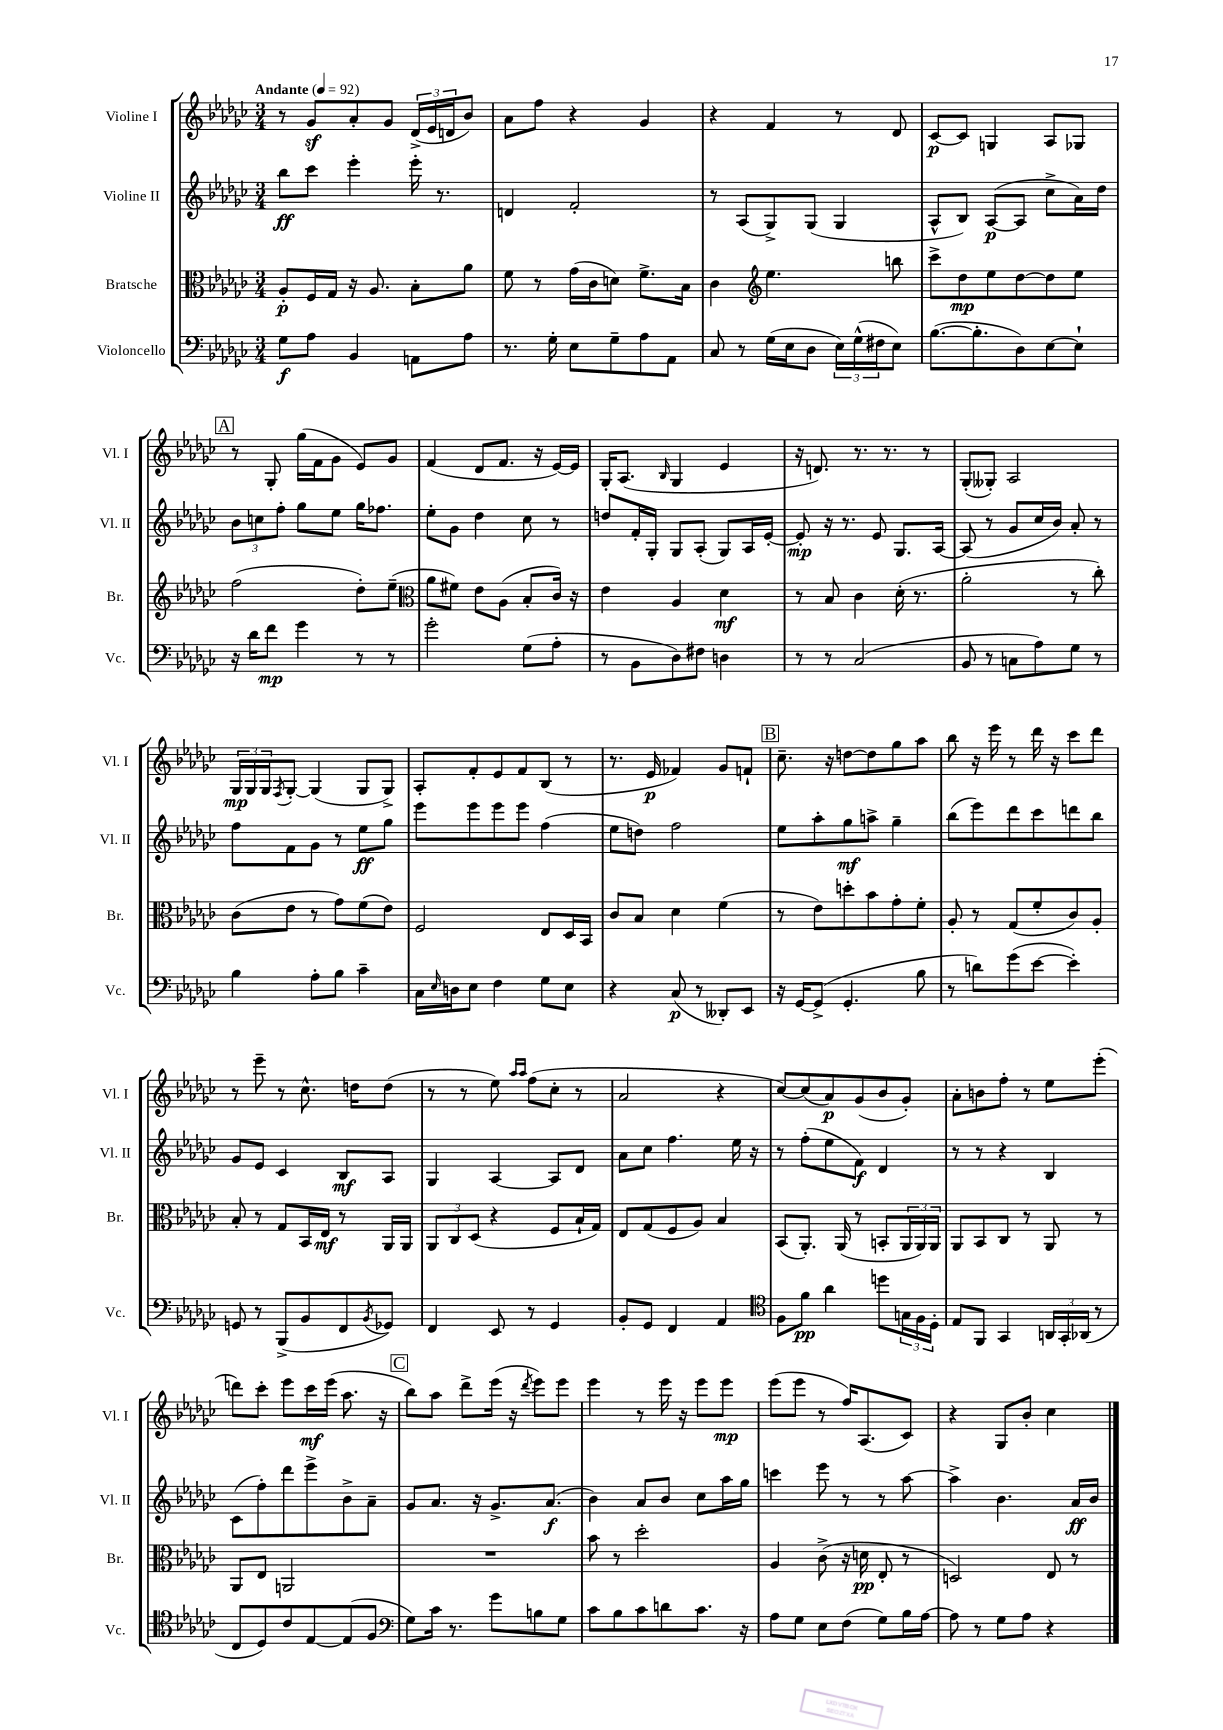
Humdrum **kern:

**kern	**kern	**kern	**kern
*staff4	*staff3	*staff2	*staff1
*clefF4	*clefC3	*clefG2	*clefG2
*k[b-e-a-d-g-c-]	*k[b-e-a-d-g-c-]	*k[b-e-a-d-g-c-]	*k[b-e-a-d-g-c-]
*M3/4	*M3/4	*M3/4	*M3/4
*MM92	*MM92	*MM92	*MM92
8G-\L	8A-'/L	8bb-\L	8r
8A-\J	16F/L	8ccc-\J	8g-/L
.	16G-/JJ	.	.
4BB-/	16r	4eee-'\	8a-'/
.	8.A-/	.	.
.	.	.	8g-/J
8AA\L	8B-'\L	16eee-'\	(24d-^/LL
.	.	.	24e-/
.	.	8.r	.
.	.	.	24d/J
8A-\J	8a-\J	.	8b-/J)
=	=	=	=
8.r	8f\	4d/	8a-\L
.	8r	.	8ff\J
16G-'\	.	.	.
8E-\L	(16g-\LL	2f'/	4r
.	16c-\J	.	.
8G-~\	8d\J)	.	.
8A-\	8.f^\L	.	4g-/
8AA-\J	.	.	.
.	16B-\Jk	.	.
=	=	=	=
8C-/	4c-\	8r	4r
8r	.	(8A-/L	.
*	*clefG2	*	*
(16G-\LL	4.ee-\	8G-^/)	4f/
16E-\J	.	.	.
8D-\J	.	(8G-/J	.
24E-\LL)	.	4G-/	8r
(24G-^^\	.	.	.
24F#\J	.	.	.
8E-\J)	8bb\	.	8d-/
=	=	=	=
([8.B-\L	8ccc-^\L	8A-^^/L	[8c-/L
.	8dd-\	8B-/J)	8c-/]J
8.B-'\]	.	.	.
.	8ee-\	([8A-/L	4G/
8D-\)	[8dd-\	8A-/]J	.
[8E-\	8dd-\]	8cc-^\L	8A-/L
8E-`\]J	8ee-\J	16a-\L)	8G-/J
.	.	16dd-\JJ	.
=	=	=	=
16r	(2ff\	12b-\L	8r
16d-\LK	.	.	.
.	.	12cc\	.
8f\J	.	.	8G-'/
.	.	12ff'\J	.
4g-\	.	8gg-\L	(16gg-\LL
.	.	.	16f\J
.	.	8ee-\J	8g-\J
8r	8dd-'\L)	16gg-\LK	8e-/L)
.	.	8.ff-\J	.
8r	(8ee-~\J	.	8g-/J
=	=	=	=
*	*clefC3	*	*
2g-'\	8a-\L	8ee-'\L	(4f/
.	8f#\J)	8g-\J	.
.	8e-\L	4dd-\	8d-/L
.	(8A-\J	.	8.f/J
(8G-\L	8B-'/L	8cc-\	.
.	.	.	16r
8A-'\J	16c-/Jk)	8r	[16e-/LL)
.	16r	.	16e-/]JJ
=	=	=	=
8r	4e-\	8dd/L	16G-'/LK
.	.	.	(8.A-/J
8BB-\L	.	16f'/L	.
.	.	16G-'/JJ	.
.	.	.	16qqB-/
8D-\)	4A-/	8G-/L	4G-/
8F#\J	.	(8A-'/J	.
4D\	4d-\	8G-/L)	4e-/
.	.	16A-/L	.
.	.	[16e-'/JJ	.
=	=	=	=
8r	8r	8e-'/]	16r
.	.	.	8.d/)
8r	8B-/	16r	.
.	.	8.r	.
(2C-/	4c-\	.	8.r
.	.	8e-/	.
.	.	.	8.r
.	(16d-'\	8.G-/L	.
.	8.r	.	.
.	.	.	8r
.	.	[16A-/Jk	.
=	=	=	=
8BB-/	2a-'\	(8A-/]	(8G-'/L
8r	.	8r	8G--'/J)
8C\L	.	8g-/L	2A-/
8A-\)	.	16cc-/L	.
.	.	16b-/JJ)	.
8G-\J	8r	8a-'/	.
8r	8cc-'\)	8r	.
=	=	=	=
4B-\	(8c-\L	8ff\L	24G-/LL
.	.	.	24G-/
.	.	.	24G-/J
.	.	.	8qF/
.	8e-\J	8f\	[8G-'/J
8A-'\L	8r	8g-\J	(4G-/]
8B-\J	8g-\L)	8r	.
4c-~\	(8f\	8ee-\L	8G-/L
.	8e-\J)	8gg-\J	8G-^/J)
=	=	=	=
16C-\LL	2F/	8eee-\L	8A-'/L
16qqE-/	.	.	.
16D\J	.	.	.
8E-\J	.	8eee-\	8f'/
4F\	.	8eee-\	8e-/
.	.	8eee-\J	8f/
8G-\L	8E-/L	(4ff\	(8B-/J
8E-\J	16D-/L	.	8r
.	16BB-/JJ	.	.
=	=	=	=
4r	8c-/L	8ee-\L	8.r
.	8B-/J	8dd\J)	.
.	.	.	16e-/
(8C-/	4d-\	2ff\	4f-/)
8r	.	.	.
8DD--'/L)	(4f\	.	8g-/L
8EE-/J	.	.	8f`/J
=	=	=	=
16r	8r	8ee-\L	8.cc-~\
[16GG-/LK	.	.	.
(8GG-^/]J	8e-\L)	8aa-'\	.
.	.	.	16r
4.GG-'/	8dd'\	8gg-\	[8dd\L
.	8b-\	8aa^\J	8dd\]
.	8g-'\	4gg-~\	8gg-\
8B-\	8f'\J	.	8aa-\J
=	=	=	=
8r	8A-'/	(8bb-\L	8bb-\
8d\L)	8r	8eee-\)	16r
.	.	.	16eee-\
(8g-\	(8G-/L	8ddd-\	8r
[8e-\J	8f'/	8ccc-\	16ddd-\
.	.	.	16r
4e-'\])	8c-/)	8ddd\	8ccc-\L
.	8A-'/J	8bb-\J	8ddd-\J
=	=	=	=
8GG/	8B-'/	8g-/L	8r
8r	8r	8e-/J	8eee-~\
(8BBB-^/L	8G-/L	4c-/	8r
8BB-/	16BB-/L	.	8.cc-^^\
.	16E-/JJ	.	.
8FF/	8r	8B-/L	.
.	.	.	16dd\LK
8qBB-/	.	.	.
8GG-/J)	16AA-/LL	8A-/J	(8dd\J
.	16AA-/JJ	.	.
=	=	=	=
4FF/	12AA-/L	4G-/	8r
.	12C-/	.	.
.	.	.	8r
.	(12D-/J	.	.
8EE-/	4r	[4A-/	8ee-\)
.	.	.	16qqaa-/LL
.	.	.	16qqaa-/JJ
8r	.	.	(8ff\L
4GG-/	8F/L	8A-/]L	8cc-'\J
.	16B-`/L	8d-/J	8r
.	16G-/JJ)	.	.
=	=	=	=
8BB-'/L	8E-/L	8a-\L	2a-/
8GG-/J	(8G-/	8cc-\J	.
4FF/	8F/	4.ff\	.
.	8A-/J)	.	.
4AA-/	4B-/	.	4r
.	.	16ee-\	.
.	.	16r	.
=	=	=	=
*clefC4	*	*	*
8F\L	(8BB-/L	8r	[8cc-/L)
8f\J	8.AA-'/J)	(8ff'\L	(8cc-/]
4a-\	.	8ee-\	8a-/)
.	(16AA-/	.	.
.	8r	8f\J)	(8g-/
8dd\L	8BB'/L	4d-/	8b-/
24G\L	24AA-/L	.	8g-'/J)
24F\	24AA-/)	.	.
24D-'\JJ	24AA-/JJ	.	.
=	=	=	=
8E-/L	8AA-/L	8r	8a-'\L
8FF/J	8BB-/	8r	8b\
4GG-/	8C-/J	4r	8ff'\J
.	8r	.	8r
24AA/LL	8AA-/	4B-/	8ee-\L
24GG-'/	.	.	.
(24AA-/JJ	.	.	.
8r	8r	.	(8eee-'\J
=	=	=	=
8C-/L	8AA-/L	(8c-\L	8ddd\L)
8D-/)	8E-/J	8ff'\)	8ccc-'\J
8c-/	2AA/	8ddd-\	8eee-\L
[8E-/	.	8eee-^\	16ccc-\L
.	.	.	(16eee-\JJ
(8E-/]	.	8b-^\	8.aa-\
8F/J	.	8a-~\J	.
.	.	.	16r
=	=	=	=
*clefF4	*	*	*
8G-\L)	2.r	8g-/L	8bb-\L)
16c-\Jk	.	8.a-/J	8aa-\J
8.r	.	.	.
.	.	.	8ddd-^\L
.	.	16r	.
8g-\L	.	8.g-^/L	(16eee-\Jk
.	.	.	16r
.	.	.	8qddd-/
8B\	.	.	8eee-\L)
.	.	(8.a-/J	.
8G-\J	.	.	8eee-\J
=	=	=	=
8c-\L	8b-\	4b-\)	4eee-\
8B-\	8r	.	.
8c-\	2dd-'\	8a-/L	8r
8d\	.	8b-/J	16eee-\
.	.	.	16r
8.c-\J	.	8cc-\L	8eee-\L
.	.	16aa-\L	8eee-\J
16r	.	16gg-\JJ	.
=	=	=	=
8A-\L	4A-/	4ccc\	(8eee-\L
8G-\J	.	.	8eee-\J
8E-\L	(8c-^\	8eee-\	8r
(8F\J	16r	8r	16ff/LK)
.	16d\	.	(8.A-/
8G-\L)	8E-'/	8r	.
16B-\L	8r	[8aa-\	8c-/J)
[16A-\JJ	.	.	.
=	=	=	=
8A-\]	2D/)	4aa-^\]	4r
8r	.	.	.
8G-\L	.	4.b-\	8G-/L
8A-\J	.	.	8b-'/J
4r	8E-/	.	4cc-\
.	8r	16a-/LL	.
.	.	16b-/JJ	.
==	==	==	==
*-	*-	*-	*-
